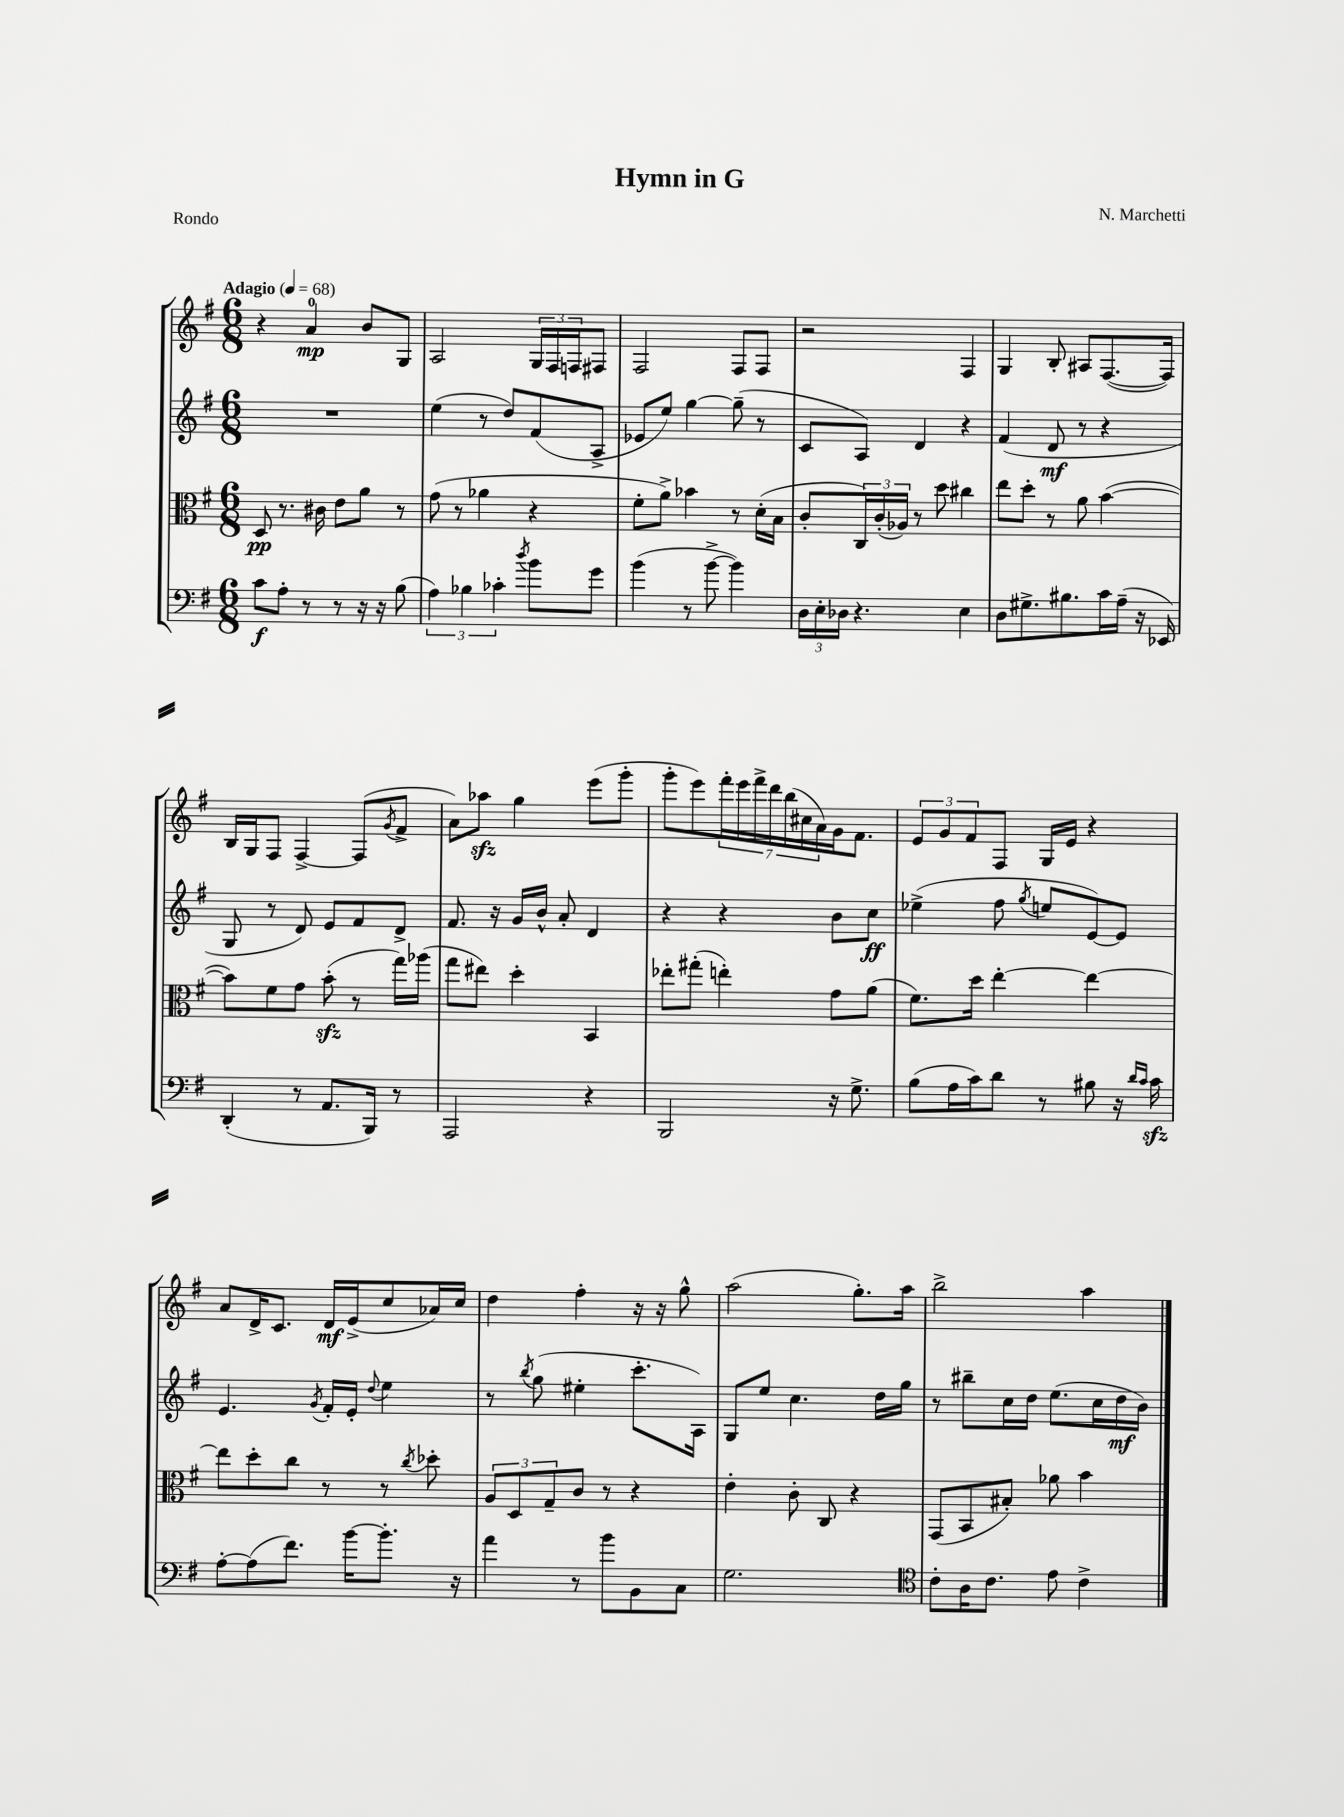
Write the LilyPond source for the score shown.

\header { title = "Hymn in G" composer = "N. Marchetti" piece = "Rondo" }
<<
\new StaffGroup <<
\new Staff = "s0" {
    \clef treble \key g \major \numericTimeSignature \time 6/8 \tempo "Adagio" 4 = 68
    r4 a'4-0\mp b'8 g8 |
    a2 \tuplet 3/2 { g16 fis16 f16 } fis8 |
    fis2 fis8 fis8 |
    r2 fis4 |
    g4 b8-. ais8 fis8.~( fis16) |
    b16 g16 fis8 fis4~-> fis8( \acciaccatura { g'8 } fis'8-> |
    a'8) aes''8\sfz g''4 e'''8( g'''8-. |
    g'''8-. e'''8) \tuplet 7/4 { fis'''16-. e'''16 fis'''16-> d'''16 b''16( cis''16 a'16) } g'16 fis'8. |
    \tuplet 3/2 { e'8 g'8 fis'8 } fis8 g16 e'16 r4 |
    a'8 d'16-> c'8. d'16\mf e'16->( c''8 aes'16) c''16 |
    d''4 fis''4-. r16 r16 g''8-^ |
    a''2( g''8.-.) a''16 |
    b''2-> a''4 \bar "|." |
}
\new Staff = "s1" {
    \clef treble \key g \major \numericTimeSignature \time 6/8
    R2. |
    e''4( r8 d''8) fis'8( a8-> |
    ees'8 e''8) g''4~ g''8--( r8 |
    c'8 a8) d'4 r4 |
    fis'4( d'8\mf r8 r4 |
    g8 r8 d'8) e'8 fis'8 d'8-> |
    fis'8. r16 g'16 b'16-^ a'8-. d'4 |
    r4 r4 b'8 c''8\ff |
    ees''4->( fis''8 \acciaccatura { g''8 } e''8 e'8~) e'8 |
    e'4. \acciaccatura { g'8 } fis'16-. e'16-. \appoggiatura { d''8 } e''4 |
    r8 \acciaccatura { b''8 } g''8( eis''4-. c'''8.-. a16) |
    g8 e''8 c''4. d''16 g''16 |
    r8 bis''8-- c''16 d''16 e''8.( c''16 d''16\mf b'16) \bar "|." |
}
\new Staff = "s2" {
    \clef alto \key g \major \numericTimeSignature \time 6/8
    d8\pp r8. cis'16 e'8 a'8 r8 |
    g'8( r8 aes'4 r4 |
    fis'8-. a'8->) bes'4 r8 d'16-.( b16 |
    c'8-. \tuplet 3/2 { c16) c'16-.( aes16) } r8 d''8 cis''4 |
    e''8 d''8-. r8 a'8 b'4~( |
    b'8) fis'8 g'8 b'8-.\sfz( r8 g''16) aes''16( |
    g''8 eis''8) d''4-. b,4 |
    ees''8-. gis''8-.( e''4-.) g'8 a'8( |
    fis'8.) d''16 e''4~-. e''4~ |
    e''8 d''8-. c''8 r8 r8 \acciaccatura { c''8 } des''8-. |
    \tuplet 3/2 { a8 d8 g8-- } c'8 r8 r4 |
    e'4-. c'8-. c8 r4 |
    g,8( b,8 bis8-.) aes'8 b'4 \bar "|." |
}
\new Staff = "s3" {
    \clef bass \key g \major \numericTimeSignature \time 6/8
    c'8\f a8-. r8 r8 r16 r16 b8( |
    \tuplet 3/2 { a4) bes4 ces'4-. } \acciaccatura { d''8 } b'8 g'8 |
    b'4( r8 b'8~-> b'4) |
    \tuplet 3/2 { d16 e16-. des16 } r4. e4 |
    d8 gis8.-> bis8. c'16 a16--( r16 ees,16) |
    d,4-.( r8 a,8. b,,16) r8 |
    a,,2 r4 |
    b,,2 r16 g8.-> |
    b8( a16 c'16) d'8 r8 bis8 r16 \grace { d'16 c'16 } c'16\sfz |
    a8~-. a8( fis'8.) b'16~ b'8.-. r16 |
    a'4 r8 b'8 b,8 c8 |
    g2. |
    \clef tenor c'8-. a16 c'8. e'8 c'4-> \bar "|." |
}
>>
>>
\layout { \context { \Score \remove "Bar_number_engraver" } }
